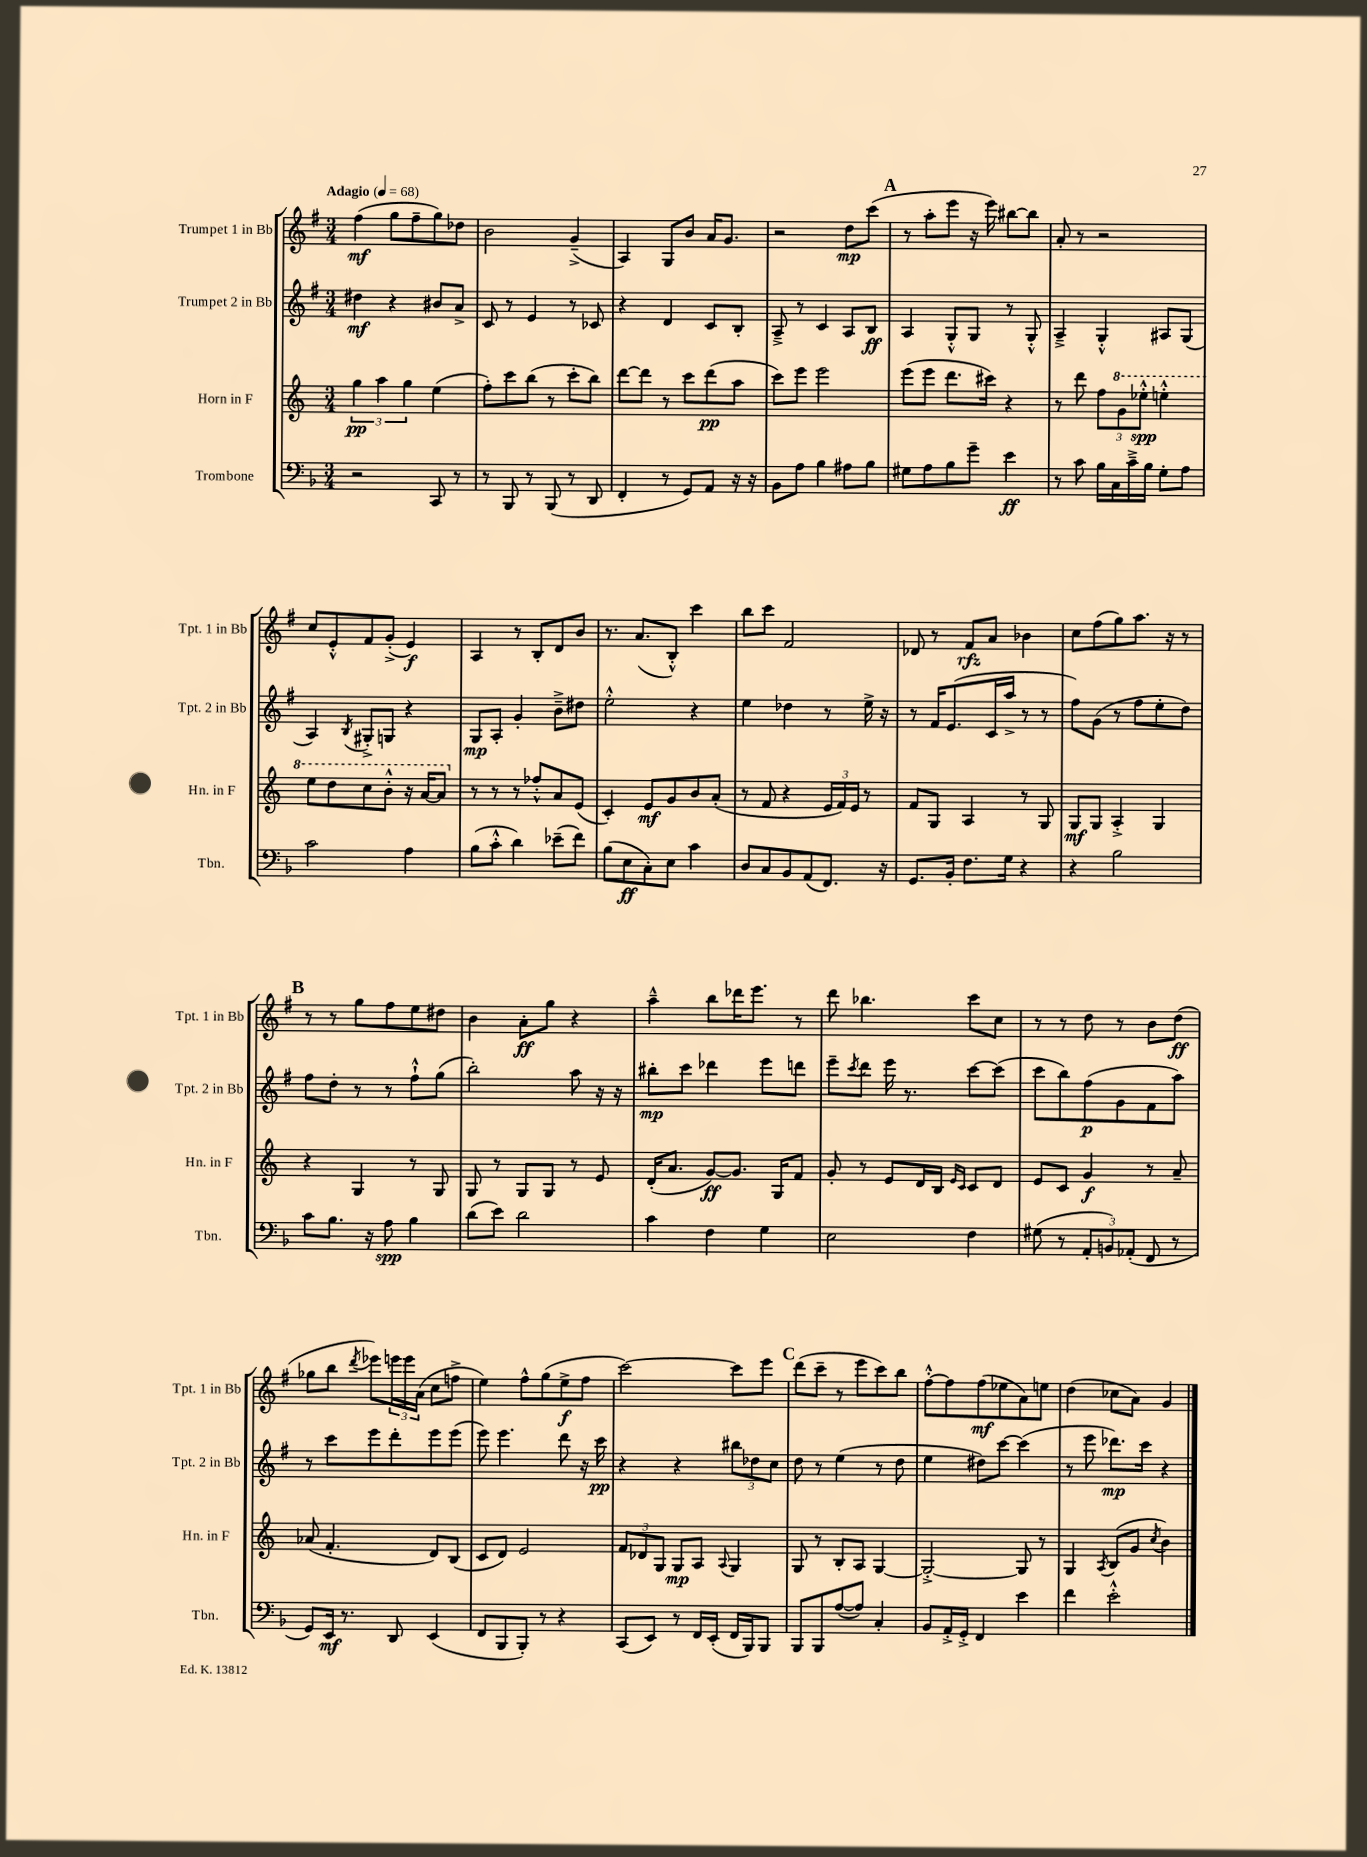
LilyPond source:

<<
\new StaffGroup <<
\new Staff = "s0" \with { instrumentName = "Trumpet 1 in Bb" shortInstrumentName = "Tpt. 1 in Bb" } {
    \clef treble \key g \major \numericTimeSignature \time 3/4 \tempo "Adagio" 4 = 68
    fis''4\mf( g''8 fis''8-- g''8) des''8 |
    b'2 g'4--->( |
    a4) g8 b'8 a'16 g'8. |
    r2 d''8\mp c'''8( |
    \mark \markup { \bold "A" } r8 a''8-. e'''8 r16 e'''16) bis''8~ bis''8 |
    a'8-. r8 r2 |
    c''8 e'8-.-^ fis'8 g'8-.->( e'4\f) |
    a4 r8 b8-. d'8 b'8 |
    r8. a'8.( b8-.-^) c'''4 |
    b''8 c'''8 fis'2 |
    des'8 r8 fis'8\rfz a'8 bes'4 |
    c''8 fis''8( g''8) a''8. r16 r8 |
    \mark \markup { \bold "B" } r8 r8 g''8 fis''8 e''8 dis''8 |
    b'4 a'8-.\ff g''8 r4 |
    a''4---^ b''8 des'''16 e'''8. r8 |
    d'''8 bes''4. c'''8 c''8 |
    r8 r8 d''8 r8 b'8 d''8\ff( |
    ges''8 b''8 \acciaccatura { d'''8 } ees'''8) \tuplet 3/2 { e'''16 e'''16 a'16( } c''8 f''8-> |
    e''4) fis''8-^ g''8( e''8->\f fis''8 |
    c'''2~) c'''8 e'''8 |
    \mark \markup { \bold "C" } d'''8( c'''8-- r8 e'''8 c'''8) b''8 |
    fis''8~-.-^ fis''8 fis''8\mf( ees''8 a'8) e''8 |
    d''4( ces''8 a'8) g'4 \bar "|." |
}
\new Staff = "s1" \with { instrumentName = "Trumpet 2 in Bb" shortInstrumentName = "Tpt. 2 in Bb" } {
    \clef treble \key g \major \numericTimeSignature \time 3/4
    dis''4\mf r4 bis'8 a'8-> |
    c'8 r8 e'4 r8 ces'8 |
    r4 d'4 c'8 b8-. |
    a8---> r8 c'4 a8 b8\ff |
    \mark \markup { \bold "A" } a4 g8-.-^ g8 r8 g8-.-^ |
    a4---> g4-.-^ ais8 g8( |
    a4) \acciaccatura { b8 } gis8-.-> g8 r4 |
    g8\mp a8-. g'4-. b'8---> dis''8 |
    e''2-.-^ r4 |
    e''4 des''4 r8 e''16-> r16 |
    r8 fis'16 e'8.( c'16 a''16-> r8 r8 |
    fis''8) g'8( r8 fis''8 e''8-. d''8) |
    \mark \markup { \bold "B" } fis''8 d''8-. r8 r8 fis''8-!-^ g''8( |
    b''2-.) a''8 r16 r16 |
    bis''8-.\mp c'''8 des'''4 e'''8 d'''8 |
    e'''8-- \acciaccatura { c'''8 } d'''8 e'''16 r8. c'''8~ c'''8( |
    c'''8 b''8) fis''8\p( g'8 fis'8 a''8) |
    r8 c'''8 e'''8 d'''8-. e'''8 e'''8( |
    e'''8) e'''4. d'''8 r16 c'''16\pp |
    r4 r4 \tuplet 3/2 { bis''8 des''8 c''8 } |
    \mark \markup { \bold "C" } d''8 r8 e''4( r8 d''8 |
    e''4 dis''8) c'''8~ c'''4( |
    r8 e'''8 des'''8.\mp) c'''16 r4 \bar "|." |
}
\new Staff = "s2" \with { instrumentName = "Horn in F" shortInstrumentName = "Hn. in F" } {
    \clef treble \key c \major \numericTimeSignature \time 3/4
    \tuplet 3/2 { g''4\pp a''4 g''4 } e''4( |
    f''8-.) c'''8 b''8( r8 c'''8-. b''8) |
    d'''8~ d'''8 r8 c'''8 d'''8\pp( a''8 |
    c'''8) e'''8 e'''2 |
    \mark \markup { \bold "A" } e'''8( e'''8 d'''8. cis'''16) r4 |
    r8 d'''8 \tuplet 3/2 { f''8 \ottava #1 g''8 ees'''8-.-^\spp } e'''4-.-^ |
    e'''8 d'''8 c'''8 b''8-.-^ r16 a''16~ a''8 \ottava #0 |
    r8 r8 r8 fes''8-.-^ a'8 e'8( |
    c'4-.) e'8\mf g'8 b'8 a'8-.( |
    r8 f'8 r4 \tuplet 3/2 { e'16 f'16) e'16 } r8 |
    f'8 g8 a4 r8 g8 |
    g8\mf g8 a4-.-> g4 |
    \mark \markup { \bold "B" } r4 g4 r8 g8 |
    g8 r8 g8 g8 r8 e'8 |
    d'16-.( a'8. g'8~\ff) g'8. g16 f'8 |
    g'8-. r8 e'8 d'16 b16 \grace { e'16 c'16 } c'8 d'8 |
    e'8 c'8 g'4\f r8 a'8-- |
    aes'8( f'4.-. d'8) b8( |
    c'8 d'8) e'2 |
    \tuplet 3/2 { f'8 des'8 g8 } g8\mp a8 \appoggiatura { a8 } g4 |
    \mark \markup { \bold "C" } g8 r8 b8-. a8 g4~ |
    g2~-.-> g8 r8 |
    g4 \acciaccatura { a8 } b8( g'8 \acciaccatura { c''8 } b'4) \bar "|." |
}
\new Staff = "s3" \with { instrumentName = "Trombone" shortInstrumentName = "Tbn." } {
    \clef bass \key f \major \numericTimeSignature \time 3/4
    r2 c,8 r8 |
    r8 bes,,8 r8 bes,,8( r8 d,8 |
    f,4-. r8 g,8) a,8 r16 r16 |
    bes,8 a8 bes4 ais8 bes8 |
    \mark \markup { \bold "A" } gis8 a8 bes8 g'8-- e'4\ff |
    r8 c'8 bes16 c16 c'16---> bes16 g8-. a8 |
    c'2 a4 |
    bes8( c'8-.-^ d'4) ees'8--( f'8) |
    bes8( e8\ff c8-.) e8 c'4 |
    d8 c8 bes,8 a,8( f,8.) r16 |
    g,8. bes,16-. f8. g16 r4 |
    r4 bes2 |
    \mark \markup { \bold "B" } c'8 bes8. r16 a8\spp bes4 |
    d'8( e'8) d'2 |
    c'4 f4 g4 |
    e2 f4 |
    gis8( r8 \tuplet 3/2 { a,8-. b,8) aes,8-.( } f,8 r8 |
    g,8) e,16\mf r8. d,8 e,4( |
    f,8 bes,,8 bes,,8-.) r8 r4 |
    c,8( e,8) r8 f,16 e,16-.( f,16 bes,,16) bes,,8 |
    \mark \markup { \bold "C" } bes,,8 bes,,8 a8~( a8) c4-. |
    bes,8 a,16-.-> g,16-.-> f,4 e'4 |
    f'4 e'2-.-^ \bar "|." |
}
>>
>>
\layout { \context { \Score \remove "Bar_number_engraver" } }
